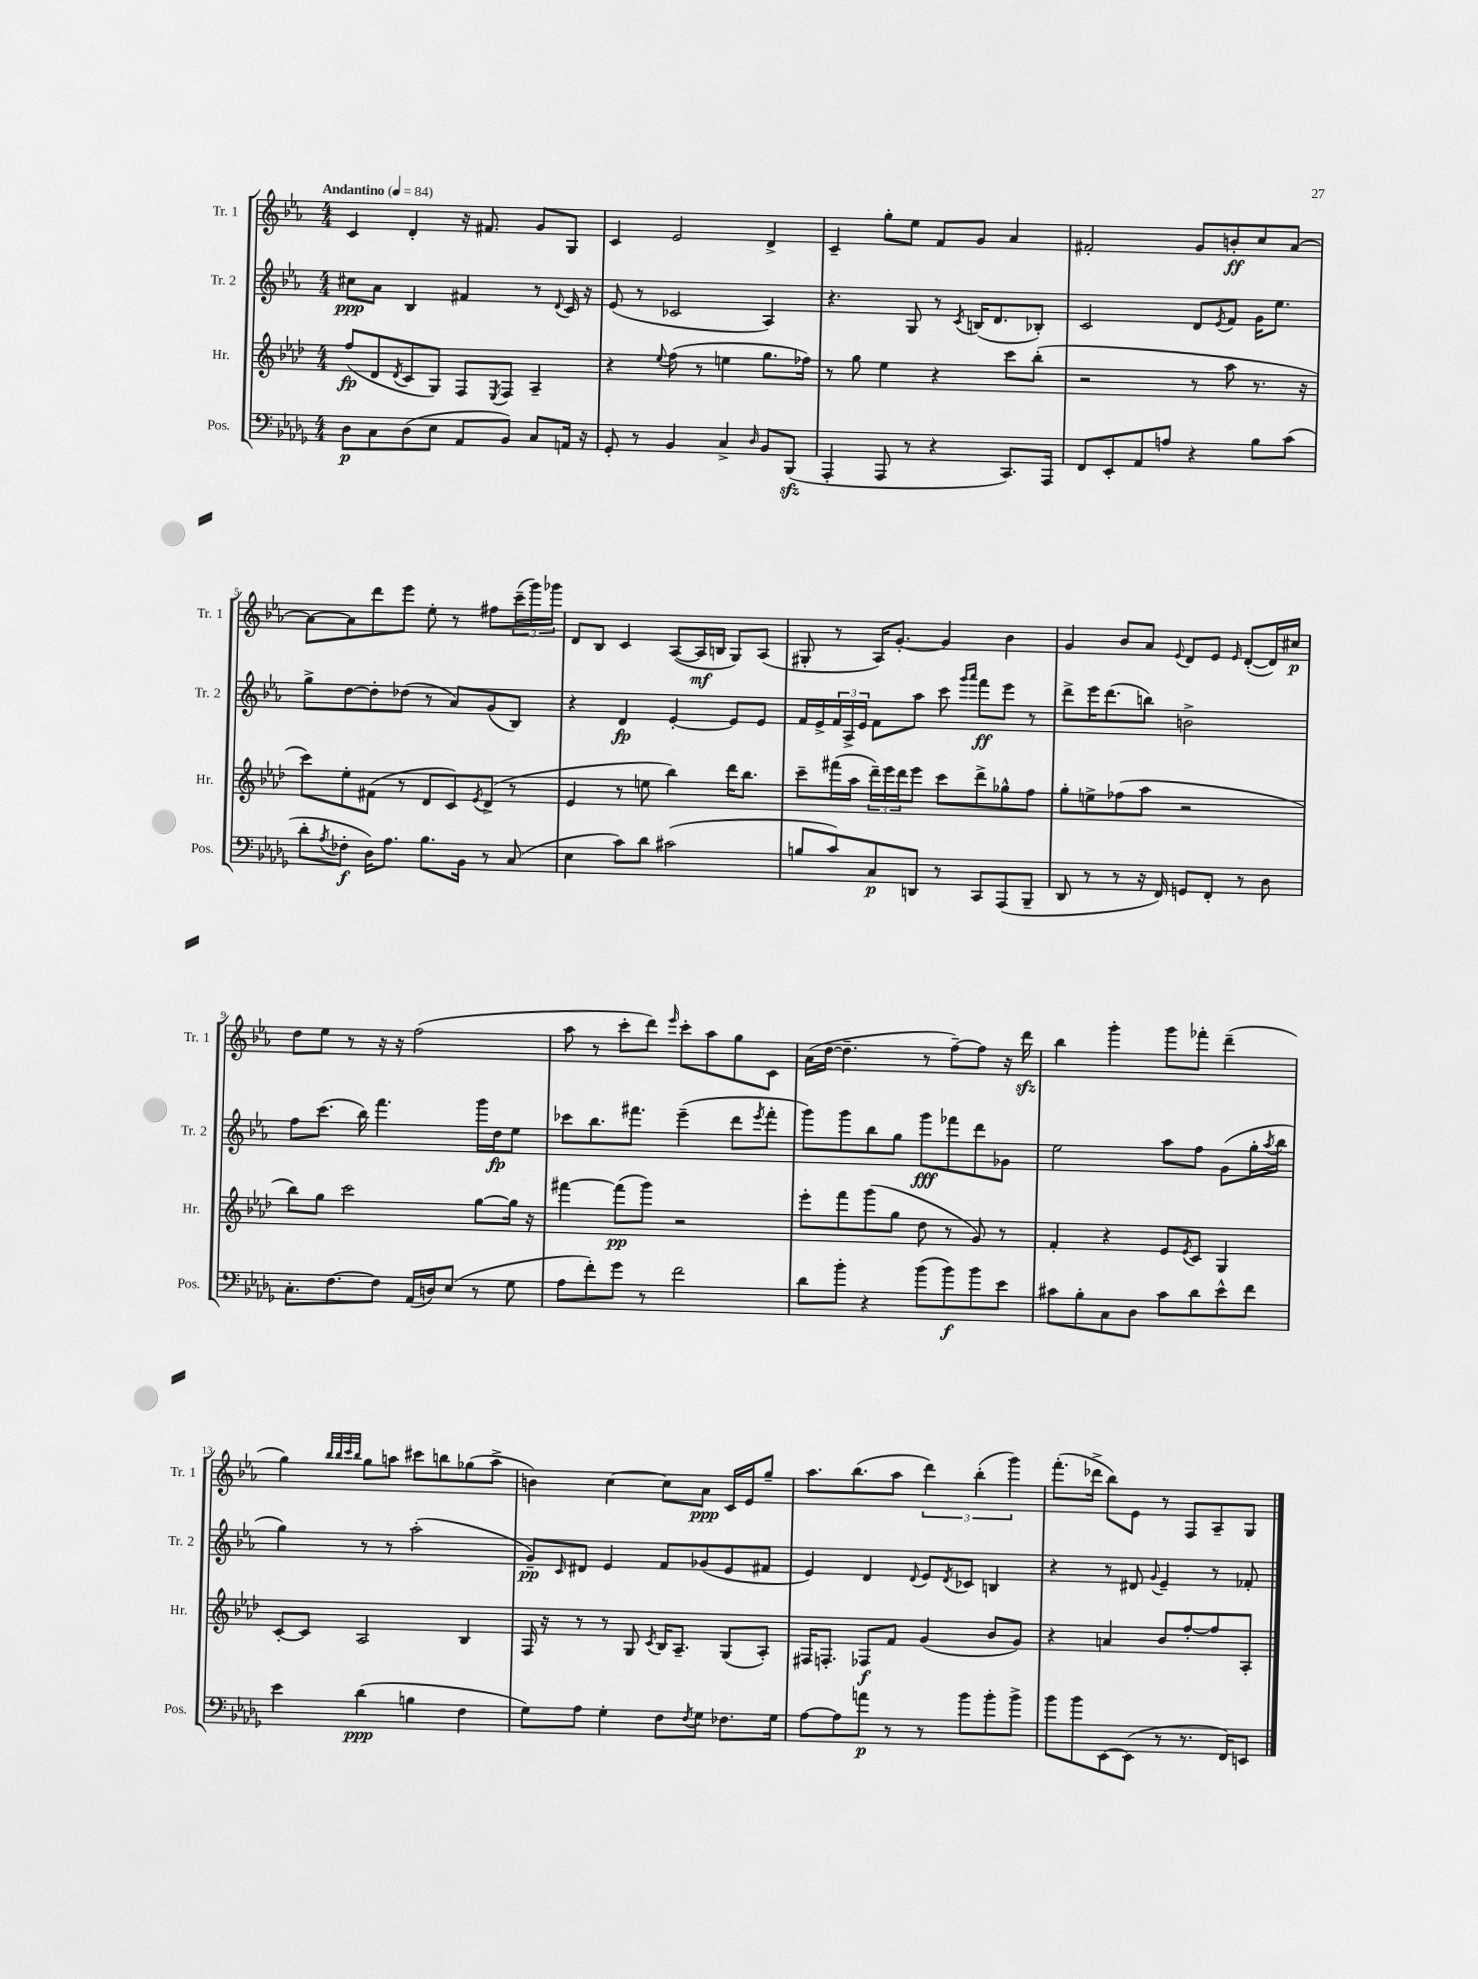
<<
\new StaffGroup <<
\new Staff = "s0" \with { instrumentName = "Tr. 1" shortInstrumentName = "Tr. 1" } {
    \clef treble \key ees \major \numericTimeSignature \time 4/4 \tempo "Andantino" 4 = 84
    c'4 d'4-. r16 fis'8. g'8 g8 |
    c'4 ees'2 d'4-> |
    c'4-- g''8-. ees''8 f'8 g'8 aes'4 |
    fis'2-. g'8 b'8-.\ff c''8 aes'8~ |
    aes'8~ aes'8 d'''8 ees'''8 ees''8-. r8 fis''8 \tuplet 3/2 { c'''16--( g'''16) ges'''16 } |
    d'8 bes8 c'4 aes8~( aes16\mf b16 g8) aes8( |
    gis8-. r8 aes16) g'8.~-. g'4 bes'4 |
    g'4 bes'8 aes'8 \appoggiatura { ees'8 } d'8 ees'8 \grace { ees'16 } d'8~-.( d'16) cis''16\p |
    d''8 ees''8 r8 r16 r16 f''2( |
    aes''8 r8 c'''8-. d'''8) \grace { ees'''16 } c'''8-. aes''8 g''8 c'8 |
    aes'16( d''16~ d''4.-- r8 f''8~--) f''8 r16 d'''16\sfz |
    bes''4 g'''4-. g'''8 fes'''8-. d'''4--( |
    g''4) \grace { bes''32 bes''32 c'''32 bes''32 } g''8 a''8 cis'''8 b''8 ges''8( a''8-> |
    b'4) c''4~ c''8 aes'8\ppp c'16 ees'16 g''8-- |
    aes''8. bes''8.( aes''8 \tuplet 3/2 { d'''4) bes''4-.( g'''4) } |
    f'''8.-.( des'''16-> bes''8) ees'8 r8 f8 aes8-- g8 \bar "|." |
}
\new Staff = "s1" \with { instrumentName = "Tr. 2" shortInstrumentName = "Tr. 2" } {
    \clef treble \key ees \major \numericTimeSignature \time 4/4
    cis''8\ppp aes'8 bes4 fis'4 r8 \appoggiatura { d'8 } c'16 r16 |
    ees'8( r8 ces'2 aes4) |
    r4. g8 r8 \acciaccatura { c'8 } b16( d'8. bes8-.) |
    c'2 d'8 \acciaccatura { ees'8 } f'8 g'16 ees''8. |
    g''8-> d''8~ d''8-. des''8( r8 aes'8) g'8( bes8) |
    r4 d'4\fp ees'4~-. ees'8 ees'8 |
    f'16 ees'16-> \tuplet 3/2 { f'16 aes16-> ees'16 } f'8 aes''8 c'''8 \grace { g'''16 aes'''16 } f'''8\ff ees'''8 r8 |
    d'''8-> ees'''16 d'''8.( b''8) b'2-> |
    f''8 c'''8.( bes''16) f'''4. g'''16 d''16\fp ees''8 |
    ces'''8 bes''8. fis'''8. ees'''4--( d'''8 \acciaccatura { ees'''8 } fis'''8-. |
    g'''8) g'''8 bes''8 g''8 g'''8\fff fes'''8 d'''8 ges'8 |
    ees''2 aes''8 f''8 g'8( g''16-. \acciaccatura { aes''8 } bes''16 |
    g''4) r8 r8 aes''2-.( |
    g'8--\pp) \grace { c'16 } dis'8 ees'4 f'8 ges'8( ees'8 fis'8 |
    ees'4) d'4 \appoggiatura { d'8 } ees'8 \acciaccatura { d'8 } ces'8 b4 |
    r4 r8 dis'8 \appoggiatura { g'8 } ees'4-- r8 fes'8-. \bar "|." |
}
\new Staff = "s2" \with { instrumentName = "Hr." shortInstrumentName = "Hr." } {
    \clef treble \key aes \major \numericTimeSignature \time 4/4
    f''8\fp( des'8 \acciaccatura { des'8 } c'8 g8) f8 \acciaccatura { ees8 } f8 aes4-- |
    r4 \appoggiatura { ees''8 } f''8( r8 e''4 g''8. fes''16) |
    r8 g''8 ees''4 r4 c'''8 bes''8-.( |
    r2 r8 aes''8 r8. r16 |
    c'''8) ees''8-. fis'8( r8 des'8 c'8) \acciaccatura { ees'8 } des'8->( r8 |
    ees'4 r8 e''8 bes''4) des'''16 bes''8. |
    c'''8-- fis'''16( aes''16 \tuplet 3/2 { des'''16--) ees'''16 des'''16 } ees'''8 c'''8 des'''8-> ges''8-^ f''8 |
    g''8-. e''8-> fes''8( aes''8 r2 |
    bes''8) g''8 c'''2 g''8~ g''16 r16 |
    fis'''4~ fis'''8\pp( g'''8) r2 |
    ees'''8-. f'''8 g'''8( g''8 des''8 r8 g'8) r8 |
    f'4-. r4 ees'8 \acciaccatura { ees'8 } c'8 g4 |
    c'8~-. c'8 aes2 bes4 |
    f16 r16 r8 r8 g8 \acciaccatura { c'8 } bes16 aes8.-- g8( aes8-.) |
    fis16 f8.-. fes8\f f'8 g'4( bes'8 g'8) |
    r4 a'4 bes'8 f''8~-. f''8 aes8-. \bar "|." |
}
\new Staff = "s3" \with { instrumentName = "Pos." shortInstrumentName = "Pos." } {
    \clef bass \key des \major \numericTimeSignature \time 4/4
    des8\p c8 des8( ees8 aes,8 bes,8) c8 a,16 r16 |
    ges,8-. r8 bes,4 c4-> \grace { des16 } bes,8 bes,,8\sfz( |
    aes,,4-. aes,,8 r8 r4 c,8.) aes,,16 |
    f,8 ees,8-. aes,8 a8 r4 bes8 c'8( |
    des'8-. \acciaccatura { aes8 } fes8-.\f des16) aes8. bes8. bes,16 r8 c8( |
    ees4 c'8) des'8 cis'2( |
    b8 c'8) c8\p d,8 r8 c,8 aes,,8( bes,,8-- |
    des,8 r8 r8 r16 f,16) g,8 f,8-. r8 des8 |
    c8.-. f8.~ f8 aes,16( d16) ees8( r8 ges8 |
    aes8 f'8-.) ges'8 r8 f'2 |
    des'8 bes'8-. r4 bes'8( bes'8\f) bes'8 ees'8 |
    cis'8 bes8-. c8 des8 cis'8 des'8 ees'8-^ f'8 |
    ees'4 des'4\ppp( b4 f4 |
    ges8) aes8 ges4-. f8 \acciaccatura { f8 } ges8 fes8. ges16 |
    aes8~ aes8 a'8\p r8 r8 bes'8 bes'8-. bes'8-> |
    bes'8 bes'8 ees,8~ ees,8( r8 r8. f,16) e,8 \bar "|." |
}
>>
>>
